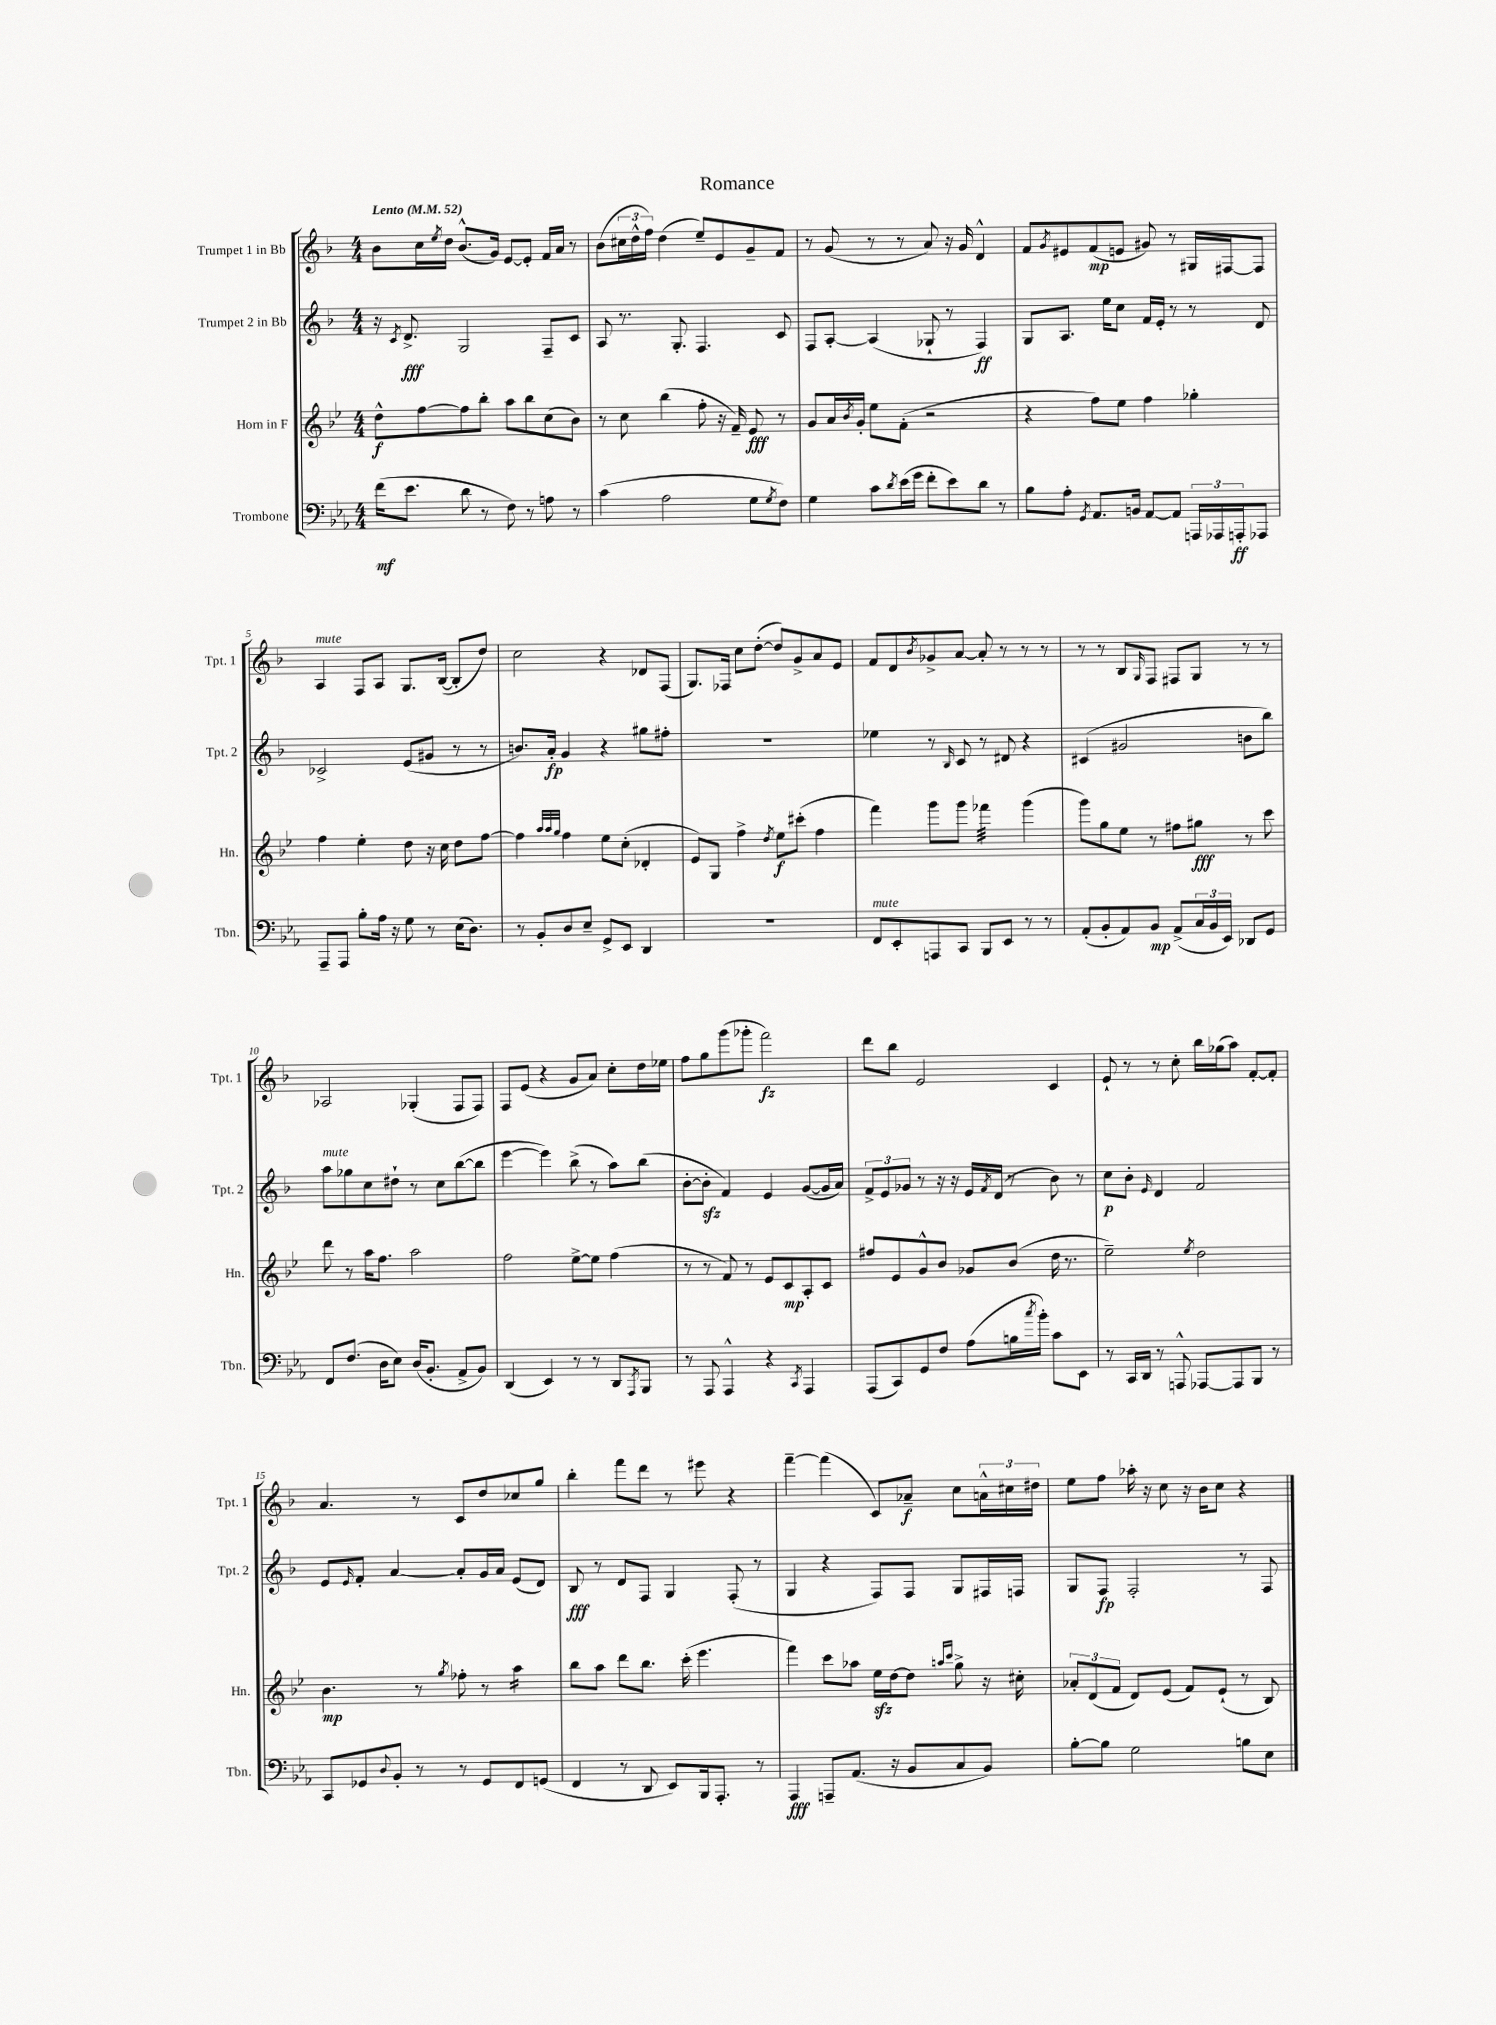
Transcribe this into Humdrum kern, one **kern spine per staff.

**kern	**kern	**kern	**kern
*staff4	*staff3	*staff2	*staff1
*clefF4	*clefG2	*clefG2	*clefG2
*k[b-e-a-]	*k[b-e-]	*k[b-]	*k[b-]
*M4/4	*M4/4	*M4/4	*M4/4
*MM52	*MM52	*MM52	*MM52
(16f\LK	8dd^^\L	16r	8b-\L
.	.	8qc/	.
8.e-\J	.	8.d^/	.
.	[8ff\	.	16cc\L
.	.	.	8qee/
.	.	.	16dd\JJ
8d\	8ff\]	2G/	(8.b-^^/L
8r	8bb-'\J	.	.
.	.	.	16g/Jk)
8F\)	8aa\L	.	[8e/L
8r	8bb-\	.	8e'/]J
8A\	(8cc\	8F~/L	16f/LL
.	.	.	16a/JJ
8r	8b-\J)	8c/J	8r
=	=	=	=
(4c\	8r	8A/	(8b-\L
.	8cc\	8.r	24cc#\L
.	.	.	24dd^^\
.	.	.	24ff\JJ)
2A-\	(4bb-\	.	(4dd\
.	.	8.G'/	.
.	8ff'\	4.F/	8ee~/L)
.	16r	.	8e/
.	16f~/)	.	.
8G\L	8e-/	.	8g~/
8qG/	.	.	.
8F\J)	8r	8c/	8f/J
=	=	=	=
4G\	8g/L	8F/L	8r
.	16a/L	[8A'/J	(8g/
.	8qb-/	.	.
.	16g'/JJ	.	.
8c\L	8ee-\L	(4A/]	8r
8qd/	.	.	.
(16e-\L	(8f'\J	.	8r
16g\JJ	.	.	.
8f'\L	2r	8G-`/	8a/)
8e-\)	.	8r	16r
.	.	.	16g/
8d\J	.	4F/)	4d^^/
8r	.	.	.
=	=	=	=
8B-\L	4r	8G/L	8f/L
.	.	.	8qg/
8A-'\J	.	8.A/J	8e#/
8qGG/	.	.	.
8.AA-/L	8ff\L)	.	(8f/
.	.	16ee\LK	.
.	8ee-\J	8cc\J	8e/J
16BB/Jk	.	.	.
[8AA-/L	4ff\	16f/LL	8g#/)
.	.	16e'/JJ	.
8AA-/]J	.	8r	8r
24AAA/LL	4gg-'\	8r	16G#/LL
24AAA-/	.	.	.
.	.	.	[16F#/J
24AAA'/J	.	.	.
8AAA-/J	.	8d/	8F#/]J
=	=	=	=
8AAA-~/L	4ff\	2c-^/	4A/
8AAA-/J	.	.	.
8B-'\L	4ee-'\	.	8F/L
16A-\Jk	.	.	8A/J
16r	.	.	.
8G\	8dd\	(8e/L	8.G/L
8r	16r	8g#/J	.
.	16cc\	.	([16B-/Jk
(16E-\LK	8dd\L	8r	8B-'/]L
8.D\J)	.	.	.
.	[8ff\J	8r	8dd/J)
=	=	=	=
8r	4ff\]	8.b/L)	2cc\
8BB-'/L	.	.	.
.	.	16a'/Jk	.
.	32qqaa/LLL	.	.
.	32qqaa/	.	.
.	32qqgg/JJJ	.	.
8D/	4ff\	4g/	.
8E-~/J	.	.	.
8GG^/L	8ee-\L	4r	4r
8EE-/J	(8cc'\J	.	.
4DD/	4d-'/	8gg#\L	8d-/L
.	.	8ff#'\J	(8F/J
=	=	=	=
1r	8e-/L)	1r	8.G/L)
.	8G/J	.	.
.	.	.	16F-/Jk
.	4ff^\	.	8cc\L
.	.	.	([8dd'\J
.	8qdd/	.	.
.	8ee-\L	.	8dd/]L)
.	(8ccc#'\J	.	8g^/
.	4ff\	.	8a/
.	.	.	8e/J
=	=	=	=
8FF/L	4fff\)	4ee-\	8f/L
8EE-'/	.	.	8d/
.	.	.	8qb-/
8AAA/	8ggg\L	8r	8g-^/
.	.	16qqB-/	.
8CC/J	8ggg\J	8c/	[8a/J
8BBB-/L	4fff-\	8r	8a'/]
8EE-/J	.	8d#/	8r
8r	(4ggg\	4r	8r
8r	.	.	8r
=	=	=	=
(8AA-'/L	8ggg\L)	(4c#/	8r
8BB-'/	8gg\	.	8r
8AA-/)	8ee-\J	2g#/	8B-/L
.	.	.	16qqG/
8BB-/J	8r	.	8F/J
(8AA-^/L	8ff#\L	.	8F#/L
24C/L	8gg#\J	.	8G/J
24BB-/	.	.	.
24EE-/JJ)	.	.	.
8DD-/L	8r	8b\L	8r
8GG/J	8ccc\	8bb-\J)	8r
=	=	=	=
8FF/L	8ddd\	8aa\L	2A-/
(8.F/J	8r	8gg-\	.
.	16aa\LK	8cc\	.
16D\LK	8.ff\J	.	.
8E-\J)	.	8dd#`\J	.
(16D/LK	2aa\	8r	(4G-'/
8.BB-'/J	.	.	.
.	.	8cc\L	.
8AA-^/L	.	([8bb-\	8F/L
8BB-/J)	.	8bb-\]J	8F/J)
=	=	=	=
(4DD/	2ff\	[4eee\	8F/L
.	.	.	(8e/J
4EE-/)	.	4eee\])	4r
8r	[8ee-^\L	(8bb-^\	8g/L
8r	8ee-\]J	8r	8a/J)
8DD/L	(4ff\	8aa\L)	8cc'\L
8qAAA-/	.	.	.
8BBB-/J	.	(8bb-\J	16dd\L
.	.	.	16ee-\JJ
=	=	=	=
8r	8r	[8b-'\L	8ff\L
8AAA-/	8r	8b-'\]J	8gg\
4AAA-^^/	8f/)	4f/)	(8ggg\
.	8r	.	8ggg-'\J
4r	8e-/L	4e/	2fff\)
.	8c/	.	.
8qCC/	.	.	.
4AAA-/	8A'/	([8g/L	.
.	8c/J	16g/]L	.
.	.	16a/JJ)	.
=	=	=	=
(8AAA-/L	8ff#/L	12f^/L	8ddd\L
.	.	12e/	.
8CC/)	8e-/	.	8bb-\J
.	.	12g-/J	.
8GG/	8g^^/	8r	2e/
8F/J	8b-/J	16r	.
.	.	16r	.
(8A-\L	8g-/L	16e/LL	.
.	.	8qf/	.
.	.	(16d/JJ	.
16B\L	(8b-/J	8r	.
8qcc/	.	.	.
16b-'\JJ)	.	.	.
8c\L	16dd\	8b-\)	4c/
.	8.r	.	.
8EE-\J	.	8r	.
=	=	=	=
8r	2ee-~\)	8cc\L	8e`/
16CC/LL	.	8b-'\J	8r
16DD/JJ	.	.	.
.	.	16qqe/	.
8r	.	4d/	8r
8AAA^^/	.	.	8cc'\
.	8qee-/	.	.
[8AAA-/L	2dd\	2f/	16bb-\LL
.	.	.	(16gg-\J
8AAA-/]	.	.	8aa\J)
8BBB-/J	.	.	[8f'/L
8r	.	.	8f'/]J
=	=	=	=
8CC/L	4.b-\	8e/L	4.a/
.	.	16qqe/	.
8GG-/	.	8f'/J	.
8qqD/	.	.	.
8BB-'/J	.	[4a/	.
8r	8r	.	8r
.	8qgg/	.	.
8r	8ff-'\	8a'/]L	8c/L
8GG-/L	8r	16g/L	8dd/
.	.	16a/JJ	.
8FF/	4aa\	(8e/L	8cc-/
(8GG/J	.	8d/J)	8gg/J
=	=	=	=
4FF/	8bb-\L	8B-/	4bb-'\
.	8aa\J	8r	.
8r	8ddd\L	8d/L	8fff\L
8DD/	8.bb-\J	8F/J	8ddd\J
8EE-/L)	.	4G/	8r
.	(16ccc'\	.	.
16BBB-/k	4.eee-\	.	8eee#\
8.AAA-'/J	.	.	.
.	.	(8F'/	4r
8r	.	8r	.
=	=	=	=
4AAA-/	4fff\)	4G/	[4fff~\
8AAA~/L	8ccc\L	4r	(4fff\]
(8.AA-/J	8aa-\J	.	.
.	16ee-\LL	8F/L)	8c/L)
16r	[16dd\J	.	.
8BB-/L	8dd\]J	8F/J	8a-~/J
.	16qqaa/LL	.	.
.	16qqccc/JJ	.	.
8C/	8gg^\	8G/L	8cc\L
8BB-/J)	16r	16F#/L	24a^^\L
.	.	.	24cc#\
.	16cc#'\	16F/JJ	.
.	.	.	24dd#\JJ
=	=	=	=
[8B-'\L	12a-'/L	8G/L	8ee\L
.	(12d/	.	.
8B-\]J	.	8F/J	8ff\J
.	12f/J	.	.
2G\	8d/L)	2F'/	16aa-'\
.	.	.	16r
.	(8e-/J	.	8cc\
.	8f/L)	.	16r
.	.	.	16b-\LK
.	(8e-`/J	.	8cc\J
8B\L	8r	8r	4r
8E-\J	8B-/)	8F/	.
==	==	==	==
*-	*-	*-	*-
